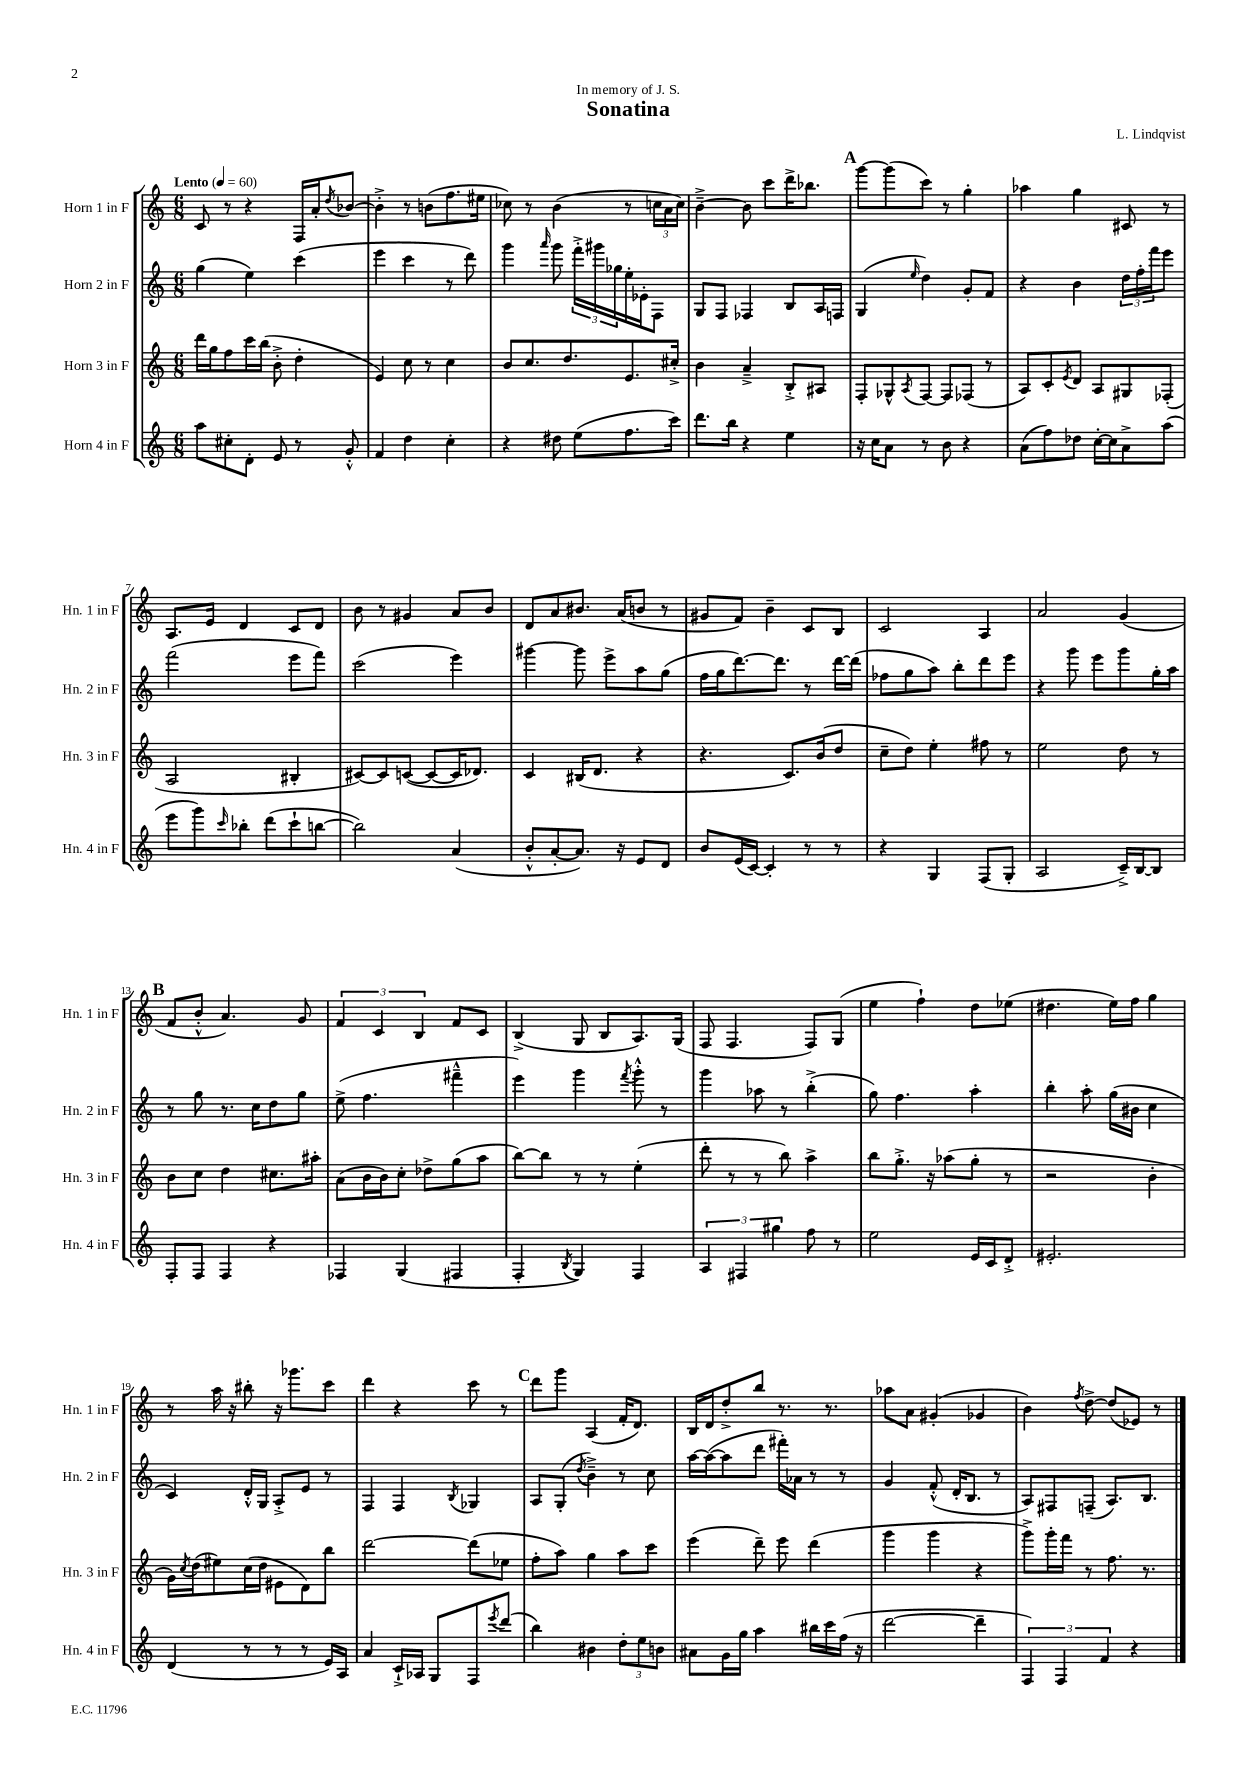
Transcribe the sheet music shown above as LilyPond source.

\header { title = "Sonatina" composer = "L. Lindqvist" dedication = "In memory of J. S." }
<<
\new StaffGroup <<
\new Staff = "s0" \with { instrumentName = "Horn 1 in F" shortInstrumentName = "Hn. 1 in F" } {
    \clef treble \key c \major \numericTimeSignature \time 6/8 \tempo "Lento" 4 = 60
    c'8 r8 r4 f16 a'16-. \acciaccatura { d''8 } bes'8~ |
    bes'4-.-> r8 b'8( f''8. eis''16 |
    ces''8) r8 b'4( r8 \tuplet 3/2 { c''16 a'16 c''16) } |
    b'4~---> b'8 c'''8 d'''16-> bes''8. |
    \mark \markup { \bold "A" } g'''8~ g'''8( c'''8) r8 g''4-. |
    aes''4 g''4 cis'8 r8 |
    a8. e'16 d'4 c'8 d'8 |
    b'8 r8 gis'4 a'8 b'8 |
    d'8 a'8 bis'8. a'16( b'8 r8 |
    gis'8 f'8) b'4-- c'8 b8 |
    c'2 a4 |
    a'2 g'4( |
    \mark \markup { \bold "B" } f'8 b'8-.-^ a'4.) g'8 |
    \tuplet 3/2 { f'4 c'4 b4 } f'8 c'8 |
    b4->( g8 b8 a8.) g16( |
    f8 f4. f8) g8( |
    e''4 f''4-!) d''8 ees''8( |
    dis''4. e''16) f''16 g''4 |
    r8 a''16 r16 bis''8-. r16 ges'''8. c'''8 |
    d'''4 r4 c'''8 r8 |
    \mark \markup { \bold "C" } d'''8 g'''8 a4( f'16-. d'8.) |
    b16 d'16 d''8-.-> b''8 r8. r8. |
    aes''8 a'8 gis'4-.( ges'4 |
    b'4) \acciaccatura { f''8 } d''8~-> d''8( ees'8) r8 \bar "|." |
}
\new Staff = "s1" \with { instrumentName = "Horn 2 in F" shortInstrumentName = "Hn. 2 in F" } {
    \clef treble \key c \major \numericTimeSignature \time 6/8
    g''4( e''4) c'''4( |
    e'''4 c'''4 r8 d'''8) |
    g'''4 \grace { a'''16 } g'''8 \tuplet 3/2 { f'''16-.-> gis'''16 ges''16 } e''16-. ees'16-. f8 |
    g8 f8 fes4 b8 a16 f16 |
    \mark \markup { \bold "A" } g4( \grace { e''16 } d''4) g'8-. f'8 |
    r4 b'4 \tuplet 3/2 { d''16 f''16-. f'''16 } e'''8 |
    f'''2( e'''8 f'''8) |
    c'''2( e'''4) |
    gis'''4~ gis'''8 e'''8-> a''8 g''8( |
    f''16 g''16 d'''8.~) d'''8. r8 d'''16~ d'''16( |
    fes''8 g''8 a''8) b''8-. d'''8 e'''8 |
    r4 g'''8 e'''8 g'''8 g''16-. a''16 |
    \mark \markup { \bold "B" } r8 g''8 r8. c''16 d''8 g''8 |
    e''8->( f''4. fis'''4---^ |
    e'''4) g'''4 \acciaccatura { f'''8 } g'''8-.-^ r8 |
    g'''4 aes''8 r8 b''4-.->( |
    g''8) f''4. a''4-. |
    b''4-. a''8-. g''16( bis'16 c''4 |
    c'4) d'16-.-^ g16 a8-.-> e'8 r8 |
    f4 f4 \acciaccatura { b8 } ges4 |
    \mark \markup { \bold "C" } a8 g8-.( \acciaccatura { d''8 } b'4--->) r8 c''8 |
    a''16~ a''16~( a''8 d'''8 fis'''16-.) aes'16 r8 r8 |
    g'4 f'8-.-^( d'16-. b8. r8 |
    a8) fis8 f8--( a8.) b8. \bar "|." |
}
\new Staff = "s2" \with { instrumentName = "Horn 3 in F" shortInstrumentName = "Hn. 3 in F" } {
    \clef treble \key c \major \numericTimeSignature \time 6/8
    d'''16 g''16 f''8 c'''16 b''16( b'8-.-> d''4-. |
    e'4) c''8 r8 c''4 |
    b'8 c''8. d''8. e'8. cis''16-.-> |
    b'4 a'4---> b8-.-> ais8 |
    \mark \markup { \bold "A" } f8-. ges8-^ \acciaccatura { a8 } f8~ f8 fes8( r8 |
    a8) c'8-. \acciaccatura { e'8 } d'8 a8 gis8 fes8-.( |
    a2 bis4-. |
    cis'8~) cis'8 c'8~( c'8~ c'16 des'8.) |
    c'4 bis16( d'8. r4 |
    r4. c'8.) b'16( d''8 |
    c''8-- d''8) e''4-. fis''8 r8 |
    e''2 d''8 r8 |
    \mark \markup { \bold "B" } b'8 c''8 d''4 cis''8. ais''16-. |
    a'8( b'16 b'16) c''8-. des''8-> g''8( a''8 |
    b''8~) b''8 r8 r8 e''4-.( |
    d'''8-. r8 r8 b''8) a''4-> |
    b''8 g''8.-.-> r16 aes''8( g''8-. r8 |
    r2 b'4-. |
    g'16) \acciaccatura { c''8 } d''16( eis''8) c''16( d''16 eis'8 d'8) b''8 |
    d'''2~ d'''8( ees''8 |
    \mark \markup { \bold "C" } f''8-. a''8) g''4 a''8 c'''8 |
    e'''4( d'''8--) e'''8 d'''4( |
    g'''4 g'''4 r4 |
    g'''8->) g'''16-. f'''16 r8 f''8. r8. \bar "|." |
}
\new Staff = "s3" \with { instrumentName = "Horn 4 in F" shortInstrumentName = "Hn. 4 in F" } {
    \clef treble \key c \major \numericTimeSignature \time 6/8
    a''8 cis''8-. d'8-. e'8 r8 g'8-.-^ |
    f'4 d''4 c''4-. |
    r4 dis''8 e''8( f''8. c'''16) |
    d'''8. b''16 r4 e''4 |
    \mark \markup { \bold "A" } r16 c''16 a'8 r8 b'8 r4 |
    a'8( f''8) des''8 c''16~-. c''16 a'8-> a''8( |
    e'''8 g'''8) \grace { c'''16 } bes''8-. d'''8( c'''8-! b''8~ |
    b''2) a'4( |
    b'8-.-^ a'8~-. a'8.) r16 e'8 d'8 |
    b'8 e'16( c'16~) c'4-. r8 r8 |
    r4 g4 f8( g8-. |
    a2 c'16--->) b16~ b8 |
    \mark \markup { \bold "B" } f8-. f8 f4 r4 |
    fes4 g4( fis4 |
    f4-. \acciaccatura { b8 } g4) f4 |
    \tuplet 3/2 { a4 fis4 gis''4 } f''8 r8 |
    e''2 e'16 c'16 d'8-.-> |
    eis'2.-. |
    d'4( r8 r8 r8 e'16) a16 |
    a'4 c'16-!-> aes16 g8 f8 \acciaccatura { e'''8 } d'''8( |
    \mark \markup { \bold "C" } b''4) bis'4 \tuplet 3/2 { d''8-. e''8 b'8 } |
    ais'8 g'16 g''16 a''4 bis''16 c'''16 f''16( r16 |
    d'''2~ d'''4-- |
    \tuplet 3/2 { f4) f4 f'4 } r4 \bar "|." |
}
>>
>>
